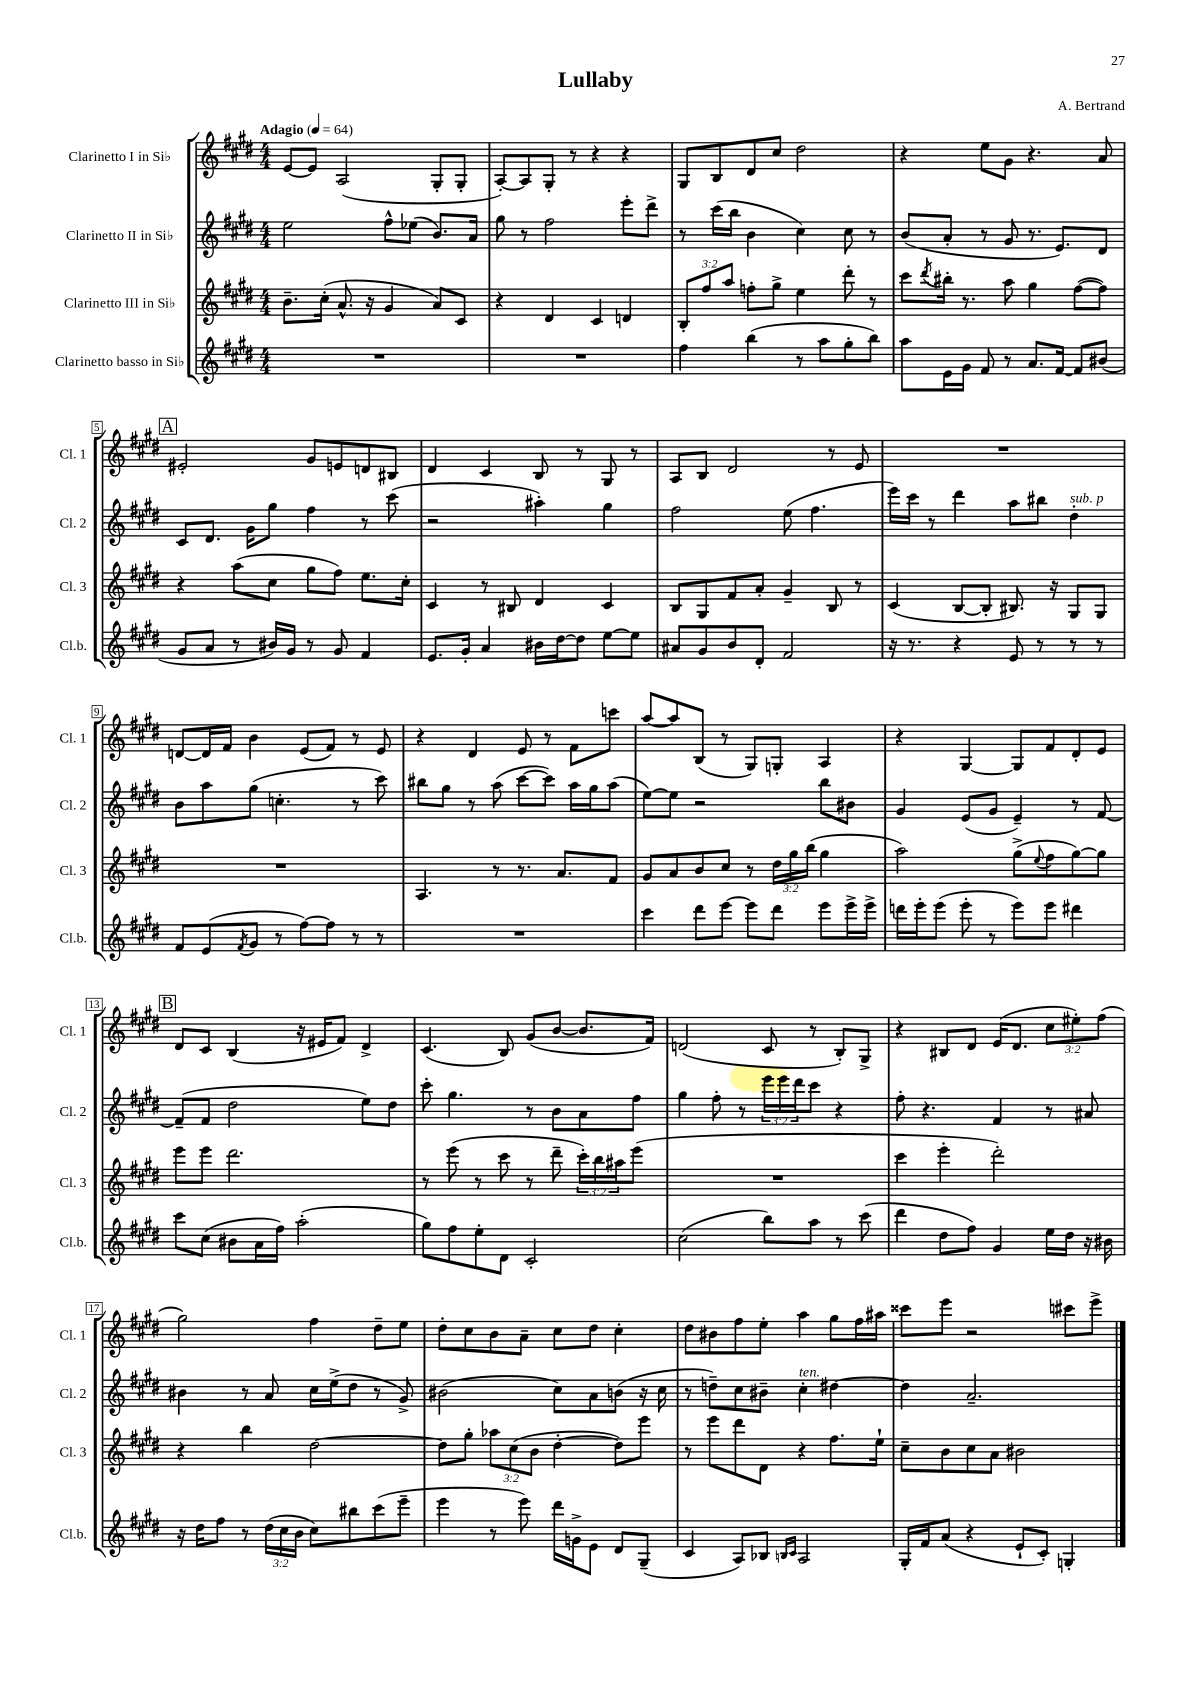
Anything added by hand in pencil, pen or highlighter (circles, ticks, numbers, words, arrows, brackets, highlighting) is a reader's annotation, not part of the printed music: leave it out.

**kern	**kern	**kern	**kern
*staff4	*staff3	*staff2	*staff1
*clefG2	*clefG2	*clefG2	*clefG2
*k[f#c#g#d#]	*k[f#c#g#d#]	*k[f#c#g#d#]	*k[f#c#g#d#]
*M4/4	*M4/4	*M4/4	*M4/4
*MM64	*MM64	*MM64	*MM64
1r	8.b~	2ee	[8e
.	.	.	8e]
.	(16cc#'	.	.
.	8.a^^	.	(2A
.	16r	.	.
.	4g#	8ff#^^	.
.	.	(8ee-	.
.	8a)	8.b)	8G#'
.	8c#	.	8G#'
.	.	16a	.
=	=	=	=
1r	4r	8gg#	[8A')
.	.	8r	8A]
.	4d#	2ff#	8G#'
.	.	.	8r
.	4c#	.	4r
.	4d	8eee'	4r
.	.	8ddd#^	.
=	=	=	=
4ff#	12B'	8r	8G#
.	12ff#	.	.
.	.	(16ccc#	8B
.	12aa	.	.
.	.	16bb	.
(4bb	8ff'	4b	8d#
.	8gg#^	.	8cc#
8r	4ee	4cc#)	2dd#
8aa	.	.	.
8gg#'	8ddd#'	8cc#	.
8bb)	8r	8r	.
=	=	=	=
8aa	8ccc#	(8b	4r
.	8qddd#	.	.
16e	16bb#'	8a'	.
16g#	8.r	.	.
8f#	.	8r	8ee
8r	8aa	8g#	8g#
8.a	4gg#	8.r	4.r
[16f#	.	8.e)	.
8f#]	([8ff#	.	.
(8b#	8ff#])	8d#	8a
=	=	=	=
8g#	4r	8c#	2e#'
8a	.	8.d#	.
8r	(8aa	.	.
.	.	16g#	.
16b#)	8cc#	8gg#	.
16g#	.	.	.
8r	8gg#	4ff#	8g#
8g#	8ff#)	.	8e
4f#	8.ee	8r	8d
.	.	(8ccc#	8B#
.	16cc#'	.	.
=	=	=	=
8.e	4c#	2r	4d#
16g#'	.	.	.
4a	8r	.	4c#
.	8B#	.	.
16b#	4d#	4aa#')	8B
[16dd#	.	.	.
8dd#]	.	.	8r
[8ee	4c#	4gg#	8G#
8ee]	.	.	8r
=	=	=	=
8a#	8B	2ff#	8A
8g#	8G#	.	8B
8b	8f#	.	2d#
8d#'	8a'	.	.
2f#	4g#~	(8ee	.
.	.	4.ff#	.
.	8B	.	8r
.	8r	.	8e
=	=	=	=
16r	(4c#	16eee)	1r
8.r	.	16ccc#	.
.	.	8r	.
4r	[8B	4ddd#	.
.	8B']	.	.
8e	8.B#)	8aa	.
8r	.	8bb#	.
.	16r	.	.
8r	8G#	4dd#'	.
8r	8G#	.	.
=	=	=	=
8f#	1r	8b	[8d
(8e	.	8aa	16d]
.	.	.	16f#
8qf#	.	.	.
8g#	.	(8gg#	4b
8r	.	4.cc'	.
[8ff#)	.	.	(8e
8ff#]	.	.	8f#)
8r	.	8r	8r
8r	.	8ccc#)	8e
=	=	=	=
1r	4.A	8bb#	4r
.	.	8gg#	.
.	.	8r	4d#
.	8r	(8aa	.
.	8.r	[8ccc#	8e
.	.	8ccc#])	8r
.	8.a	.	.
.	.	16aa	8f#
.	.	16gg#	.
.	8f#	(8aa	8ccc
=	=	=	=
4ccc#	8g#	[8ee)	[8aa
.	8a	8ee]	8aa]
8ddd#	8b	2r	(8B
[8eee	8cc#	.	8r
8eee]	8r	.	8G#)
8ddd#	24dd#	.	8G'
.	24gg#	.	.
.	(24bb	.	.
8eee	4gg#	8bb	4A
16eee^	.	8b#	.
16eee^	.	.	.
=	=	=	=
16ddd	2aa)	4g#	4r
16eee'	.	.	.
(8eee	.	.	.
8eee'	.	(8e	[4G#
8r	.	8g#	.
8eee)	(8gg#^	4e~)	8G#]
.	8qqee	.	.
8eee	8ff#	.	8f#
4ddd#	[8gg#)	8r	8d#'
.	8gg#]	[8f#	8e
=	=	=	=
8ccc#	8eee	(8f#~]	8d#
(8cc#	8eee	8f#	8c#
8b#	2.ddd#	2dd#	(4B
16a	.	.	.
16ff#)	.	.	.
(2aa'	.	.	16r
.	.	.	16e#
.	.	.	8f#)
.	.	8ee)	4d#^
.	.	8dd#	.
=	=	=	=
8gg#)	8r	8ccc#'	(4.c#
8ff#	(8eee	4.gg#	.
8ee'	8r	.	.
8d#	8ccc#	.	8B)
2c#'	8r	8r	(8g#
.	8ddd#~	8b	[8b
.	24ccc#')	8a	8.b]
.	24bb	.	.
.	24aa#	.	.
.	(8eee	8ff#	.
.	.	.	16f#)
=	=	=	=
(2cc#	1r	4gg#	(2d
.	.	8ff#'	.
.	.	8r	.
8bb)	.	24eee	8c#
.	.	24eee	.
.	.	24ddd#	.
8aa	.	8ccc#	8r
8r	.	4r	8B')
(8ccc#	.	.	8G#^
=	=	=	=
4ddd#	4ccc#	8ff#'	4r
.	.	4.r	.
8dd#	4eee'	.	8B#
8ff#)	.	.	8d#
4g#	2ddd#')	4f#	(16e
.	.	.	8.d#
16ee	.	8r	12cc#
16dd#	.	.	.
.	.	.	12ee#')
16r	.	8a#	.
.	.	.	(12ff#
16b#	.	.	.
=	=	=	=
16r	4r	4b#	2gg#)
16dd#	.	.	.
8ff#	.	.	.
8r	4bb	8r	.
(24dd#	.	8a	.
24cc#	.	.	.
24b	.	.	.
8cc#)	[2dd#	16cc#	4ff#
.	.	(16ee^	.
8bb#	.	8dd#	.
(8ccc#	.	8r	8dd#~
8eee~	.	8g#^)	8ee
=	=	=	=
4eee	8dd#]	(2b#	8dd#'
.	8gg#'	.	8cc#
8r	12aa-	.	8b
.	(12cc#	.	.
8eee)	.	.	8a~
.	12b	.	.
16ddd#	[4dd#'	8cc#)	8cc#
16g^	.	.	.
8e	.	8a	8dd#
8d#	8dd#])	(8b	4cc#'
(8G#~	8eee	16r	.
.	.	16cc#	.
=	=	=	=
4c#	8r	8r	8dd#
.	8eee	8dd~)	8b#
8A)	8ddd#	8cc#	8ff#
8B-	8d#	8b#~	8ee'
16qqB	.	.	.
16qqc#	.	.	.
2A	4r	4cc#'	4aa
.	8.ff#	[4dd#	8gg#
.	.	.	16ff#
.	16ee`	.	16aa#
=	=	=	=
16G#'	8cc#~	4dd#]	8ccc##
16f#	.	.	.
(8a	8b	.	8eee
4r	8cc#	2.a~	2r
.	8a	.	.
8e`	2b#	.	.
8c#')	.	.	.
4G'	.	.	8ccc#
.	.	.	8eee^
==	==	==	==
*-	*-	*-	*-
